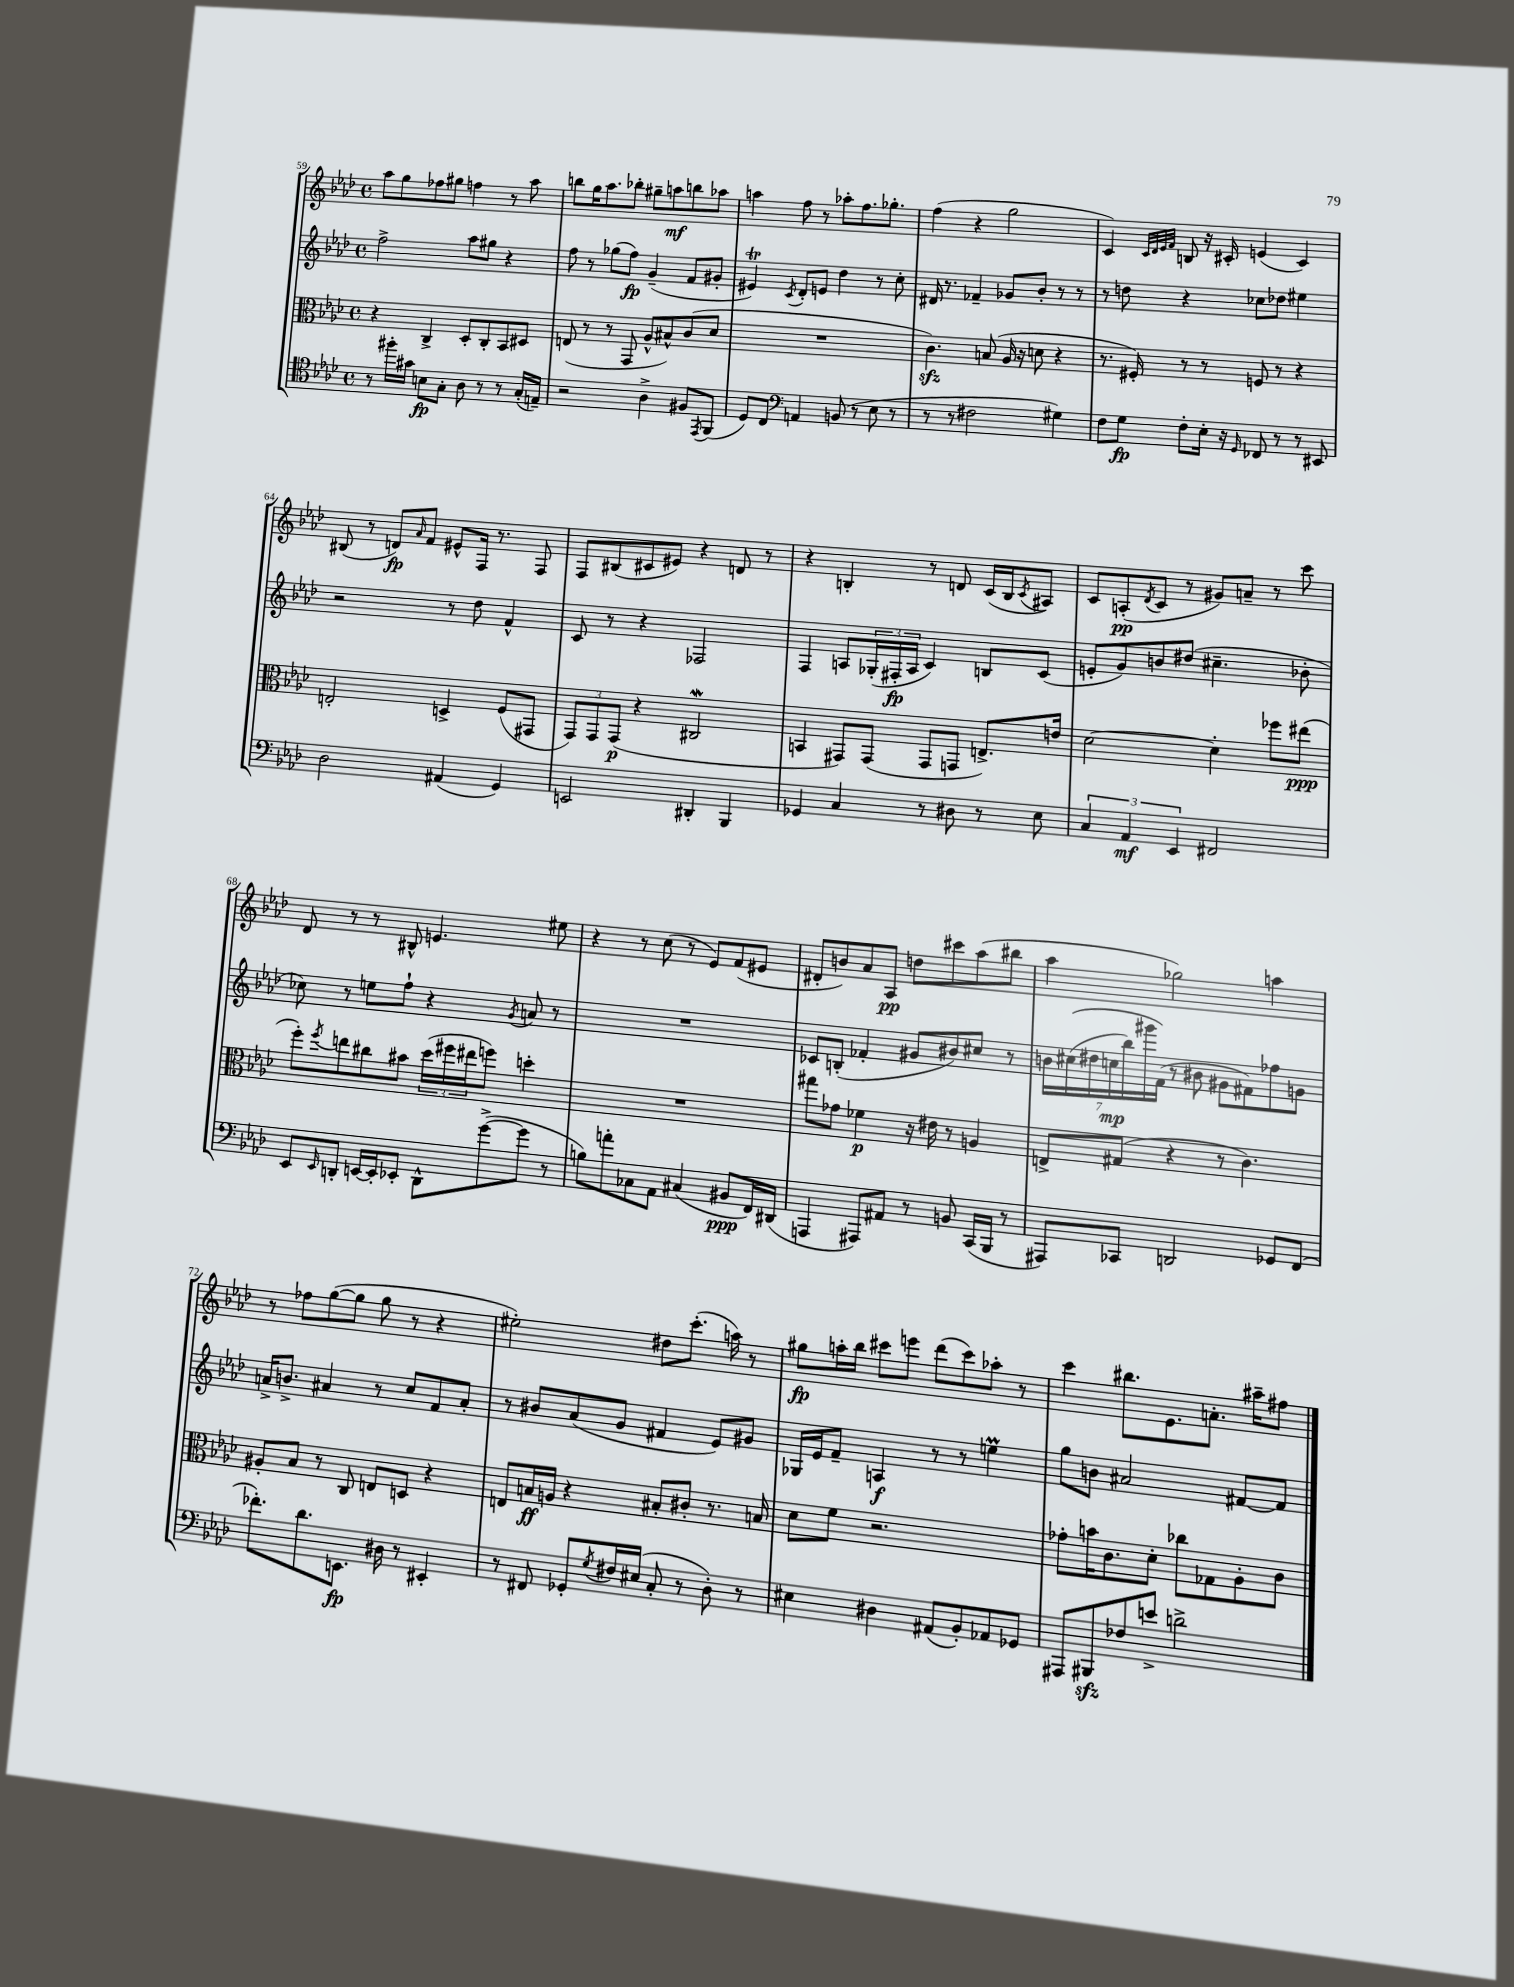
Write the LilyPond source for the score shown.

<<
\new StaffGroup <<
\new Staff = "s0" {
    \clef treble \key aes \major \defaultTimeSignature \time 4/4
    aes''8 g''8 fes''8 gis''8 f''4 r8 aes''8 |
    b''8 g''16 aes''8. bes''8-. gis''8-- a''8\mf b''8 aes''8 |
    a''4 f''8 r8 aes''8-. f''8. ges''8.-. |
    f''4( r4 g''2 |
    c'4) \grace { c'32 des'32 ees'32 f'32 } b8 r16 cis'16-. e'4( cis'4) |
    bis8( r8 d'8\fp) \grace { aes'16 } f'8 eis'8-^ f16 r8. f8 |
    f8 bis8( cis'8 eis'8) r4 d'8 r8 |
    r4 b4-. r8 d'8 c'16( b16 \acciaccatura { c'8 } ais8) |
    c'8 a8-.\pp( \acciaccatura { des'8 } c'8 r8 gis'8) a'8-- r8 c'''8 |
    des'8 r8 r8 bis8-^ e'4. eis''8 |
    r4 r8 c''8( r8 ees'8) f'8( eis'8 |
    dis'8-. b'8) aes'8 aes8\pp d''8 cis'''8 aes''8( bis''8 |
    aes''4 ges''2) a''4 |
    r8 fes''8 g''8~( g''8 g''8 r8 r4 |
    eis''2-.) dis''8 c'''8.-.( a''16) r8 |
    gis''8\fp a''16-. bes''16 cis'''8 e'''8 des'''8( cis'''8) aes''8-. r8 |
    c'''4 bis''8. ees'8. a'8.-. ais''16-- fis''8 \bar "|." |
}
\new Staff = "s1" {
    \clef treble \key aes \major \defaultTimeSignature \time 4/4
    f''2-> aes''8 gis''8 r4 |
    f''8 r8 ges''8( f''8\fp) g'4--( f'8 gis'8-. |
    eis'4\trill) \acciaccatura { c'8 } des'8-. e'8 des''4 r8 c''8-. |
    dis'16 r8. fes'4-- ges'8 bes'8-. r8 r8 |
    r8 d''8 r4 ces''8 des''8 eis''4 |
    r2 r8 des''8 f'4-^ |
    c'8 r8 r4 fes2 |
    f4 a8 \tuplet 3/2 { ges16-.( fis16-.\fp a16 } c'4) b8 c'8( |
    e'8-. g'8) b'8 dis''8( cis''4.-- bes'8-. |
    ces''8) r8 e''8 f''8-! r4 \acciaccatura { g'8 } a'8 r8 |
    R1 |
    ces'8 b8-.( fes'4-. gis'8 bis'8) cis''8 r8 |
    \tuplet 7/4 { b'16 cis''16(\( dis''16 c''16\mp bes''16) gis'''16 f'16(\) } r8 bis'8 gis'8 fis'8) fes''8 g'8 |
    a'16-> b'8.-> ais'4 r8 c''8 f'8 ais'8-. |
    r8 bis'8 aes'8( g'8 fis'4 ees'8) gis'8 |
    ges16 ees'16 f'8-- a4\f r8 r8 e''4\prall |
    g''8 b'8 ais'2 fis'8~ fis'8 \bar "|." |
}
\new Staff = "s2" {
    \clef alto \key aes \major \defaultTimeSignature \time 4/4
    r4 c4-> des8-. c8-. bes,8 dis8 |
    e8( r8 r8 g,8 aes8-^ bis8-^) c'8( des'8 |
    R1 |
    c'4.\sfz) b8( aes16 r16 d'8 r4 |
    r8. fis16-.) r8 r8 f8 r8 r4 |
    e2-. d4-> f8( gis,8 |
    \tuplet 3/2 { g,8) g,8 g,8\p( } r4 cis2\mordent |
    b,4 gis,8) gis,8( gis,8 g,8 e8.->) e'16 |
    des'2~ des'4-. fes''8 eis''8\ppp( |
    f''8-.) \acciaccatura { f''8 } e''8 cis''8 bis'8 \tuplet 3/2 { des''16( fis''16 eis''16 } f''8) d''4-. |
    R1 |
    gis''8 ges'8 fes'4\p r16 eis'16 r8 a4 |
    e8-> gis8( r4 r8 c'4.) |
    ais8-. bes8 r8 c8 e8 d8 r4 |
    e8 b16\ff a16 r4 bis8-. cis'8-. r8. b16 |
    des'8 f'8 r2. |
    ges'8-. b'16 c'8. des'8-. ces''8 ges8 aes8-. c'8 \bar "|." |
}
\new Staff = "s3" {
    \clef tenor \key aes \major \defaultTimeSignature \time 4/4
    r8 fis''16-. gis'16 b8\fp g8-. aes8 r8 r8 g16-.( e16--) |
    r2 aes4-> fis8 \acciaccatura { ees,8 } f,8( |
    des8) c8 \clef bass a,4 b,8( r8 ees8 r8 |
    r8 r8 fis2 gis4) |
    f8 g8\fp f8-. ees16-. r16 \grace { g,16 } fes,8 r8 r8 eis,8 |
    des2 ais,4( g,4) |
    e,2 dis,4-. bes,,4 |
    ges,4 c4 r8 dis8 r8 ees8 |
    \tuplet 3/2 { c4 aes,4\mf ees,4 } fis,2 |
    ees,8 \grace { ees,16 } d,8-. e,16~ e,16-. ees,8-. d,8-^ g'8~->( g'8 r8 |
    b8) a'8-. ces8 aes,8 cis4( bis,8\ppp f,16) dis,16( |
    a,,4 ais,,8) ais,8 r8 b,8 c,16( bes,,16 r8 |
    ais,,8) ces,8 d,2 ges,8 f,8( |
    fes'8.-.) des'8. e,8.\fp dis16 r8 eis,4-. |
    r8 fis,8 ges,8-. \acciaccatura { g8 } fis16 eis16( c8-. r8 des8-.) r8 |
    eis4 dis4 ais,8( bes,8-.) aes,8 ges,8 |
    ais,,8 bis,,8\sfz fes8 e'8-> d'2-> \bar "|." |
}
>>
>>
\layout { \context { \Score currentBarNumber = #59 } }
